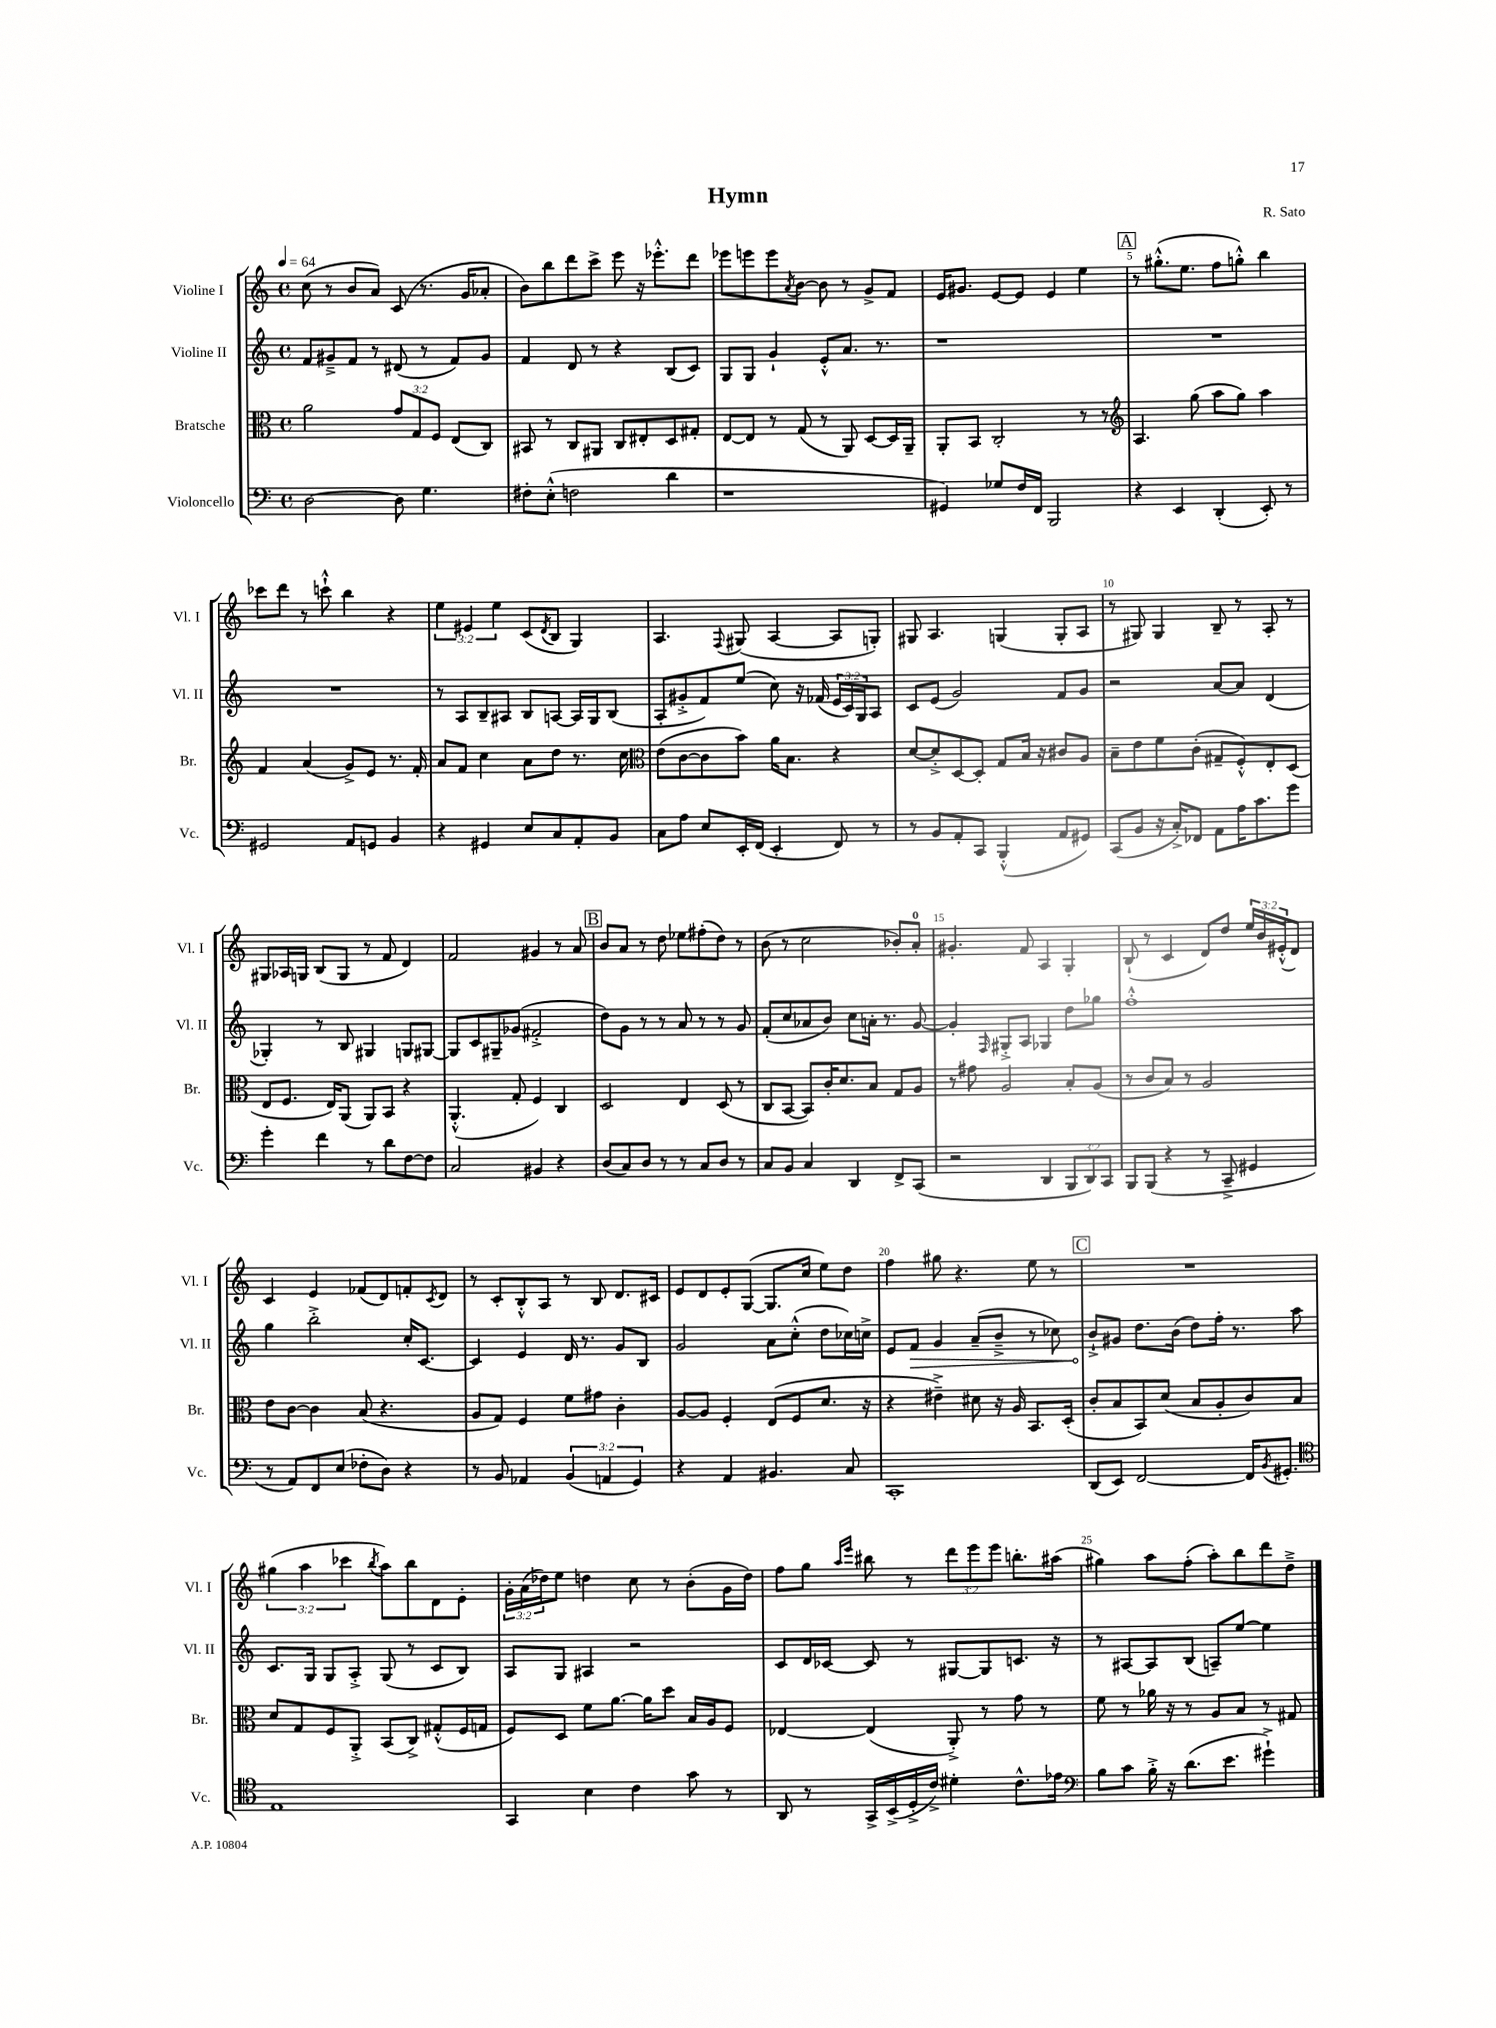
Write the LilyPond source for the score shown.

\header { title = "Hymn" composer = "R. Sato" }
<<
\new StaffGroup <<
\new Staff = "s0" \with { instrumentName = "Violine I" shortInstrumentName = "Vl. I" } {
    \clef treble \key c \major \defaultTimeSignature \time 4/4 \override Staff.TupletNumber.text = #tuplet-number::calc-fraction-text \tempo 4 = 64
    c''8( r8 b'8 a'8) c'8( r8. g'16 aes'8-. |
    b'8) b''8 d'''8 c'''8-> e'''8 r16 ees'''8.-.-^ d'''8 |
    ees'''8 e'''8 e'''8 \acciaccatura { a'8 } b'8~ b'8 r8 g'8-> f'8 |
    e'16 gis'8. e'8~ e'8 e'4 e''4 |
    \mark \markup { \box "A" } r8 gis''8.-.-^( e''8. f''8 g''8-.-^) b''4 |
    ces'''8 d'''8 r8 c'''8-!-^ b''4 r4 |
    \tuplet 3/2 { e''4 eis'4 e''4 } c'8( \acciaccatura { d'8 } b8 g4) |
    a4. \appoggiatura { f8 } gis8( a4~ a8 g8-.) |
    gis8 a4. g4( g8-. a8 |
    r8 gis8) gis4 b8-- r8 a8-. r8 |
    gis8 aes16 g16 b8( g8 r8 f'8 d'4) |
    f'2 gis'4 r8 a'8 |
    \mark \markup { \box "B" } b'8 a'8 r8 d''8 ees''8 fis''8-.( d''8) r8 |
    b'8( r8 c''2 bes'8-.) a'8-0-. |
    gis'4.-. f'8 a4 g4-. |
    b8-!( r8 c'4 d'8) d''8 \tuplet 3/2 { e''16 b'16 eis'16-.-^( } d'8) |
    c'4 e'4 fes'8( d'8) f'8-. \acciaccatura { c'8 } d'8 |
    r8 c'8-. b8-.-^ a8 r8 b8 d'8. cis'16 |
    e'8 d'8 e'8-. g8~( g8. c''16 e''8) d''8 |
    f''4 gis''8 r4. e''8 r8 |
    \mark \markup { \box "C" } R1 |
    \tuplet 3/2 { gis''4( a''4 ces'''4 } \acciaccatura { b''8 } a''8) b''8 d'8 e'8-. |
    \tuplet 3/2 { g'16-. a'16( des''16) } e''8 d''4 c''8 r8 b'8-.( g'16 d''16) |
    f''8 g''8 \grace { a''16 e'''16 } bis''8 r8 \tuplet 3/2 { d'''8 e'''8 e'''8 } b''8.-. ais''16( |
    gis''4) a''8 f''8-.( a''8-.) b''8 d'''8 d''8---> \bar "|." |
}
\new Staff = "s1" \with { instrumentName = "Violine II" shortInstrumentName = "Vl. II" } {
    \clef treble \key c \major \defaultTimeSignature \time 4/4 \override Staff.TupletNumber.text = #tuplet-number::calc-fraction-text
    f'8 gis'8---> f'8 r8 dis'8( r8 f'8) gis'8 |
    f'4 d'8 r8 r4 b8( c'8) |
    g8 g8 g'4-! e'8-.-^ a'8. r8. |
    r1 |
    \mark \markup { \box "A" } R1 |
    R1 |
    r8 a8 b8-- ais8 b8 a8~ a16 g16 b8( |
    a8-. gis'8-.-> f'8) e''8( c''8) r16 fes'16( \tuplet 3/2 { e'16 c'16) g16 } a8 |
    c'8 e'8( g'2) f'8 g'8 |
    r2 a'8~ a'8 d'4( |
    ges4-.) r8 b8 gis4 g8 gis8~ |
    gis8 c'8 gis8-- ges'8( fis'2-.-> |
    \mark \markup { \box "B" } d''8) g'8 r8 r8 a'8 r8 r8 g'8 |
    f'8-.( c''8 aes'8 b'8) c''8 a'16-. r8. g'8~ |
    g'4-. \grace { f16 } gis8-.-> a8 ges4 d''8 ges''8 |
    f''1-.-^ |
    g''4 b''2-.-> c''16-. c'8.~ |
    c'4 e'4 d'16 r8. g'8 b8 |
    g'2 a'8 c''8-.-^( d''8 ces''16) c''16-> |
    e'8 \once \override Hairpin.circled-tip = ##t f'8\> g'4 a'8--( b'8---> r8 ces''8) |
    \mark \markup { \box "C" } b'8-!->\! gis'8 d''8. b'16( d''8) f''16-. r8. a''8 |
    c'8. g16 g8 a8-.-> g8( r8 c'8 b8) |
    a8 g8 ais4 r2 |
    c'8 d'16 ces'16~ ces'8 r8 gis8~ gis8 c'8. r16 |
    r8 ais8~ ais8 b8( a8--) e''8~ e''4 \bar "|." |
}
\new Staff = "s2" \with { instrumentName = "Bratsche" shortInstrumentName = "Br." } {
    \clef alto \key c \major \defaultTimeSignature \time 4/4 \override Staff.TupletNumber.text = #tuplet-number::calc-fraction-text
    a'2 \tuplet 3/2 { g'8 g8 f8 } e8( c8) |
    bis,8 r8 c8 ais,8 c8 eis8-. d8 gis8-. |
    e8~ e8 r8 g8( r8 a,8) d8~ d16 a,16-- |
    a,8-. b,8 c2-. r8 r8 |
    \mark \markup { \box "A" } \clef treble a4. g''8( a''8 g''8) a''4 |
    f'4 a'4( g'8->) e'8 r8. f'16-. |
    a'8 f'8 c''4 a'8 d''8 r8. c''16 |
    \clef alto e'8( c'8~ c'8 b'8) a'16 b8. r4 |
    d'8~ d'8-.-> d8~ d8-. g8 b16 r16 cis'8 a8 |
    b8-- e'8 f'8 c'8-.( gis8-- f8-.-^) e8-. d8( |
    e8 f8. e16) a,8( a,8) b,8 r4 |
    a,4.-.-^( g8-. f4) c4 |
    \mark \markup { \box "B" } d2 e4 d8( r8 |
    c8 b,8~ b,8) c'16-. d'8. b8 g8 a8 |
    r8 gis'8 a2 b8-. a8( |
    r8 c'8 b8) r8 a2 |
    e'8 c'8~ c'4 b8( r4. |
    a8 g8) f4 f'8 gis'8 c'4-. |
    a8~ a8 f4-. e8( f8 d'8. r16 |
    r4 eis'4--->) dis'8 r16 a16 b,8. d16-.( |
    \mark \markup { \box "C" } c'8-. b8 b,8) d'8( b8 a8-. c'8) b8 |
    d'8 g8 f8 a,8-.-> b,8( c8->) gis8-.-^( f16 g16 |
    f8) d8 f'8 a'8.~ a'16 d''8 b16 a16 f8 |
    ees4~ ees4( a,8-.->) r8 g'8 r8 |
    f'8 r8 aes'16 r16 r8 a8 b8 r8 gis8 \bar "|." |
}
\new Staff = "s3" \with { instrumentName = "Violoncello" shortInstrumentName = "Vc." } {
    \clef bass \key c \major \defaultTimeSignature \time 4/4 \override Staff.TupletNumber.text = #tuplet-number::calc-fraction-text
    d2~ d8 g4. |
    fis8-. e8-.-^( f2 d'4 |
    r1 |
    gis,4) ges8 f16 f,16 b,,2 |
    \mark \markup { \box "A" } r4 e,4 d,4-.( e,8-.) r8 |
    gis,2 a,8 g,8 b,4 |
    r4 gis,4 e8 c8 a,8-. b,8 |
    c8 a8 e8 e,16-. f,16( e,4-. f,8) r8 |
    r8 b,8 a,8-. c,8 b,,4-.-^( a,8 gis,8) |
    c,8( b,8 r16 c16-.->) fes,8 a,8 a16 c'8. g'8 |
    g'4-. f'4 r8 d'8 f8~ f8 |
    c2 bis,4 r4 |
    \mark \markup { \box "B" } d8( c8) d8 r8 r8 c8 d8 r8 |
    c8 b,8 c4 d,4 f,8-> c,8( |
    r2 d,4 \tuplet 3/2 { b,,8 d,8) c,8 } |
    b,,8 b,,8( r4 r8 c,8---> gis,4 |
    r8 a,8) f,8 e8( fes8-. d8) r4 |
    r8 b,8 aes,4 \tuplet 3/2 { b,4( a,4 g,4) } |
    r4 a,4 bis,4. c8 |
    c,1-. |
    \mark \markup { \box "C" } d,8( e,8) f,2~ f,16 \acciaccatura { b,8 } gis,8.-. |
    \clef tenor e1 |
    g,4 b4 c'4 g'8 r8 |
    a,8 r8 g,16-> b,16->( d16-.-> c'16->) dis'4-. c'8.-^ ees'16 |
    \clef bass b8 c'8 b16-.-> r16 d'8.( e'8. gis'4-!->) \bar "|." |
}
>>
>>
\layout { \context { \Score \override BarNumber.break-visibility = ##(#f #t #t) barNumberVisibility = #(every-nth-bar-number-visible 5) } }
